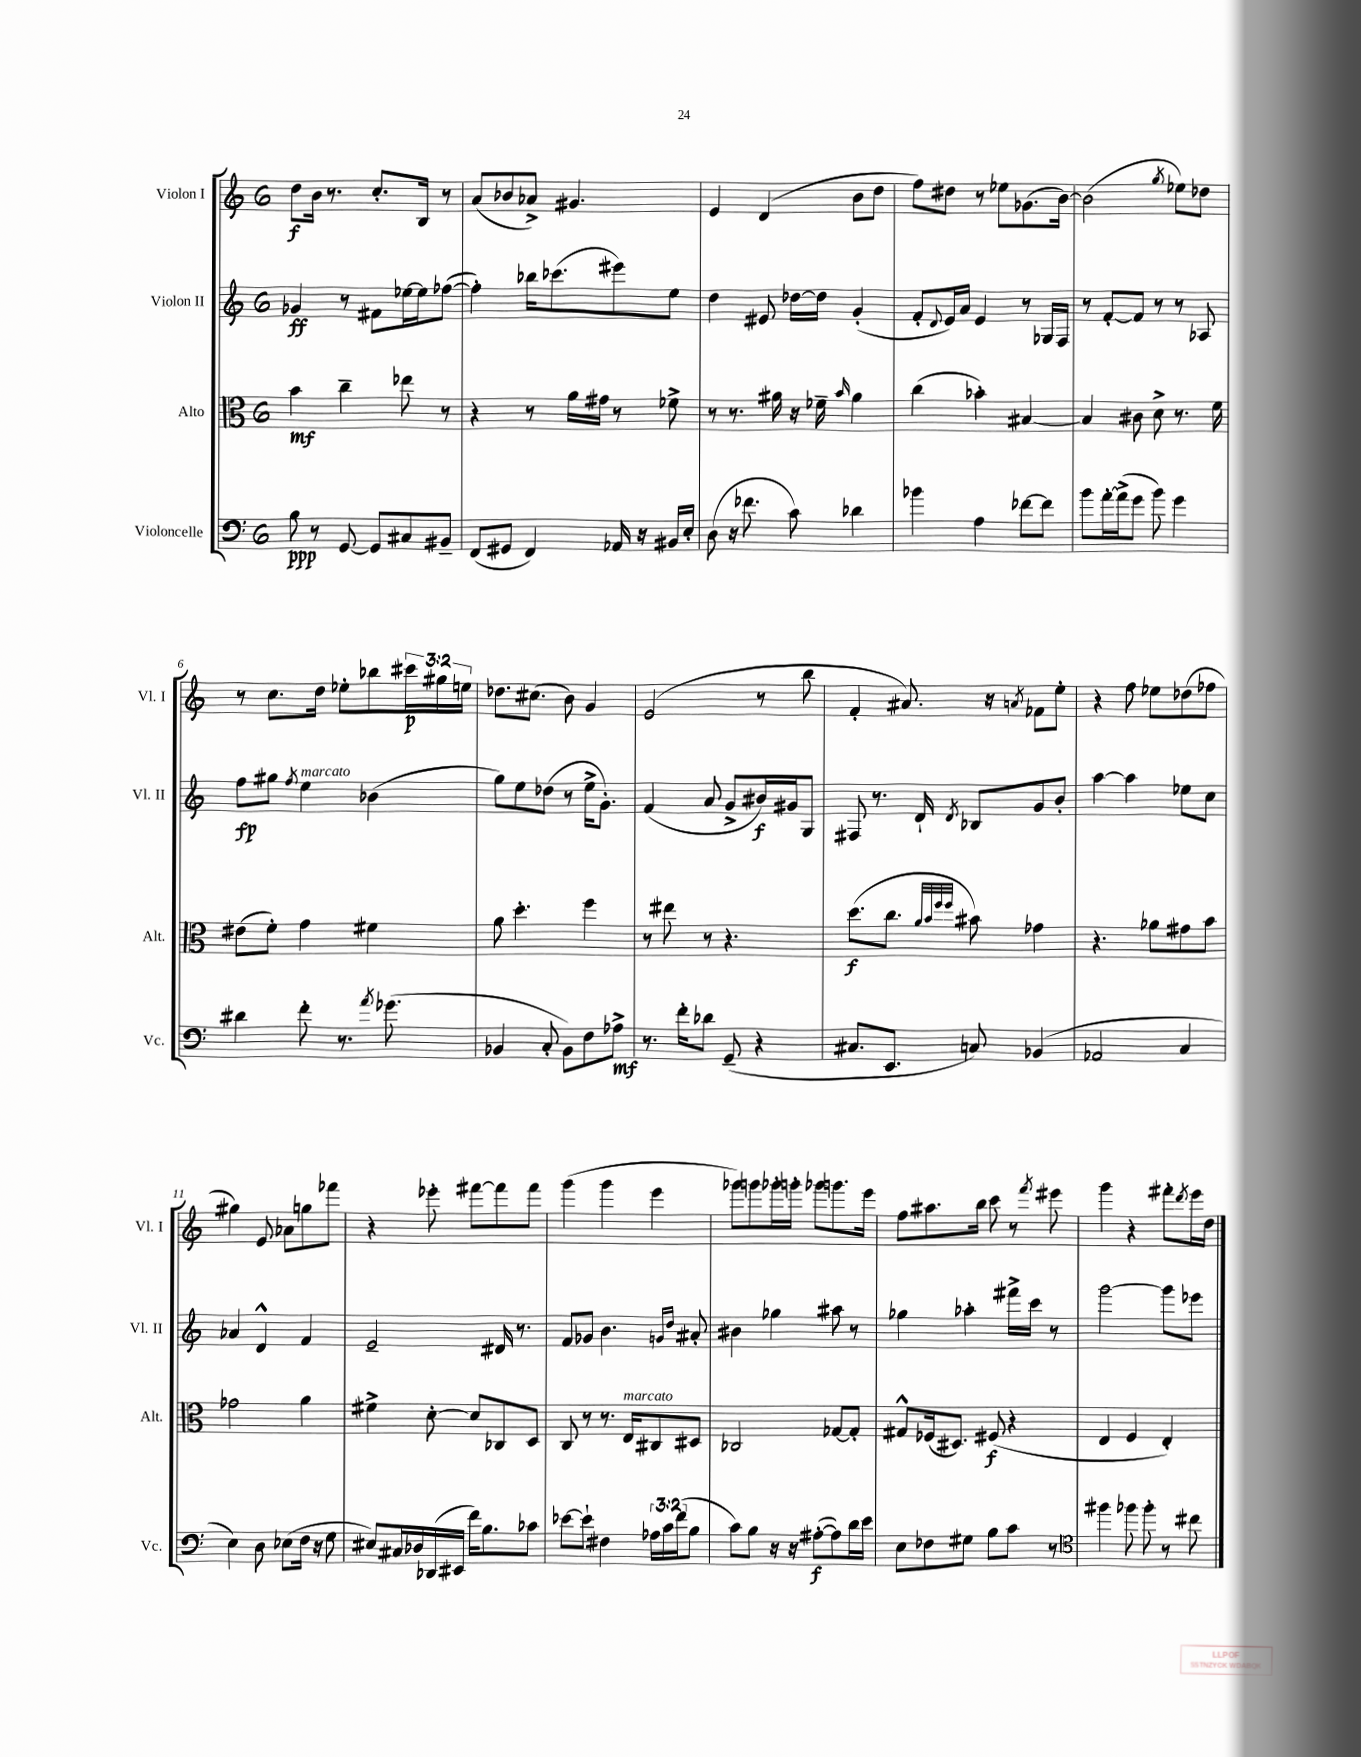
<<
\new StaffGroup <<
\new Staff = "s0" \with { instrumentName = "Violon I" shortInstrumentName = "Vl. I" } {
    \clef treble \key c \major \once \override Staff.TimeSignature.style = #'single-digit \time 6/8 \override Staff.TupletNumber.text = #tuplet-number::calc-fraction-text
    d''8\f b'16 r8. c''8.-. b16 r8 |
    a'8( bes'8 aes'8->) gis'4. |
    e'4 d'4( b'8 d''8 |
    f''8) dis''8 r8 ees''8 ges'8.( b'16~) |
    b'2( \acciaccatura { g''8 } ees''8) des''8 |
    r8 c''8. d''16 ees''8-. bes''8 \tuplet 3/2 { cis'''16\p gis''16 e''16 } |
    des''8. cis''8.( b'8) g'4 |
    e'2( r8 b''8 |
    f'4-. ais'8.) r16 \acciaccatura { a'8 } fes'8 e''8-. |
    r4 f''8 ees''8 des''8( fes''8 |
    gis''4) e'8 aes'8 g''8 fes'''8 |
    r4 ees'''8-. fis'''8~ fis'''8 fis'''8 |
    g'''4( g'''4 e'''4 |
    ges'''8) g'''8 ges'''16-. g'''16-. ges'''8 g'''8. e'''16 |
    f''8 ais''8. b''16 c'''8 r8 \acciaccatura { f'''8 } eis'''8 |
    g'''4 r4 fis'''8-. \acciaccatura { d'''8 } e'''16 d''16 \bar "|." |
}
\new Staff = "s1" \with { instrumentName = "Violon II" shortInstrumentName = "Vl. II" } {
    \clef treble \key c \major \once \override Staff.TimeSignature.style = #'single-digit \time 6/8
    ges'4\ff r8 fis'8 ees''16~ ees''16 fes''8~( |
    fes''4-.) bes''16 ces'''8.( eis'''8) e''8 |
    d''4 eis'8 des''16~ des''16 g'4-.( |
    f'8-. \appoggiatura { d'8 } e'16) a'16 e'4 r8 ges16 f16 |
    r8 f'8~-. f'8 r8 r8 aes8 |
    f''8\fp gis''8 \acciaccatura { f''8 } e''4^\markup { \italic "marcato" } bes'4( |
    g''8) e''8 des''8( r8 e''16-> g'8.-.) |
    f'4( a'8 g'8-> bis'16\f) gis'16 g8 |
    fis8 r8. d'16-! \acciaccatura { d'8 } bes8 g'8 b'8-. |
    a''4~ a''4 ees''8 c''8 |
    aes'4 d'4-^ f'4 |
    e'2-- dis'16 r8. |
    f'8 ges'8 b'4. \grace { g'16 d''16 } ais'8-. |
    bis'4 ges''4 ais''8 r8 |
    ges''4 aes''4-. fis'''16-> c'''16 r8 |
    g'''2~ g'''8 ees'''8 \bar "|." |
}
\new Staff = "s2" \with { instrumentName = "Alto" shortInstrumentName = "Alt." } {
    \clef alto \key c \major \once \override Staff.TimeSignature.style = #'single-digit \time 6/8
    b'4\mf c''4-- ees''8 r8 |
    r4 r8 a'16 gis'16 r8 fes'8-> |
    r8 r8. ais'16 r16 fes'16-- \grace { b'16 } ais'4 |
    c''4( bes'4-.) bis4~ |
    bis4 cis'8 d'8-> r8. f'16 |
    eis'8( f'8-.) g'4 fis'4 |
    a'8 d''4.-. f''4 |
    r8 eis''8 r8 r4. |
    d''8.\f( c''8. \grace { a'32 b'32 f''32 f''32 } bis'8) ges'4 |
    r4. aes'8 gis'8 b'8 |
    ges'2 a'4 |
    fis'4-> d'8~-. d'8 ces8 d8 |
    c8 r8 r8. e16^\markup { \italic "marcato" } cis8 dis8 |
    ces2 ges8~ ges8-. |
    gis8-^ fes16( dis8.) fis8\f( r4 |
    e4 f4 e4-.) \bar "|." |
}
\new Staff = "s3" \with { instrumentName = "Violoncelle" shortInstrumentName = "Vc." } {
    \clef bass \key c \major \once \override Staff.TimeSignature.style = #'single-digit \time 6/8 \override Staff.TupletNumber.text = #tuplet-number::calc-fraction-text
    b8\ppp r8 g,8~ g,8 cis8 bis,8-- |
    f,8( gis,8 f,4) aes,16 r16 bis,16 e16-. |
    d8( r16 fes'8. c'8) des'4 |
    bes'4 a4 fes'8~ fes'8 |
    b'8 a'16~-. a'16->( g'8 b'8) g'4 |
    dis'4 f'8-. r8. \acciaccatura { a'8 } ges'8.( |
    bes,4 c8-. bes,8) f8 aes8->\mf |
    r8. f'16-. des'8 g,8--( r4 |
    cis8. e,8. c8) bes,4( |
    aes,2 c4 |
    e4) d8 ees8( f16 r16 g8 |
    eis8) cis16 des16 des,16( eis,16 f'16) b8. ces'8 |
    ees'8~ ees'8-! fis4 \tuplet 3/2 { aes16 c'16 f'16( } b8 |
    c'8) b8 r16 r16 ais8~-.\f( ais8) d'16 e'16 |
    e8 fes8 gis8 b8 c'8 r8 |
    \clef tenor fis''4 fes''8 fes''8-. r8 cis''8 \bar "|." |
}
>>
>>
